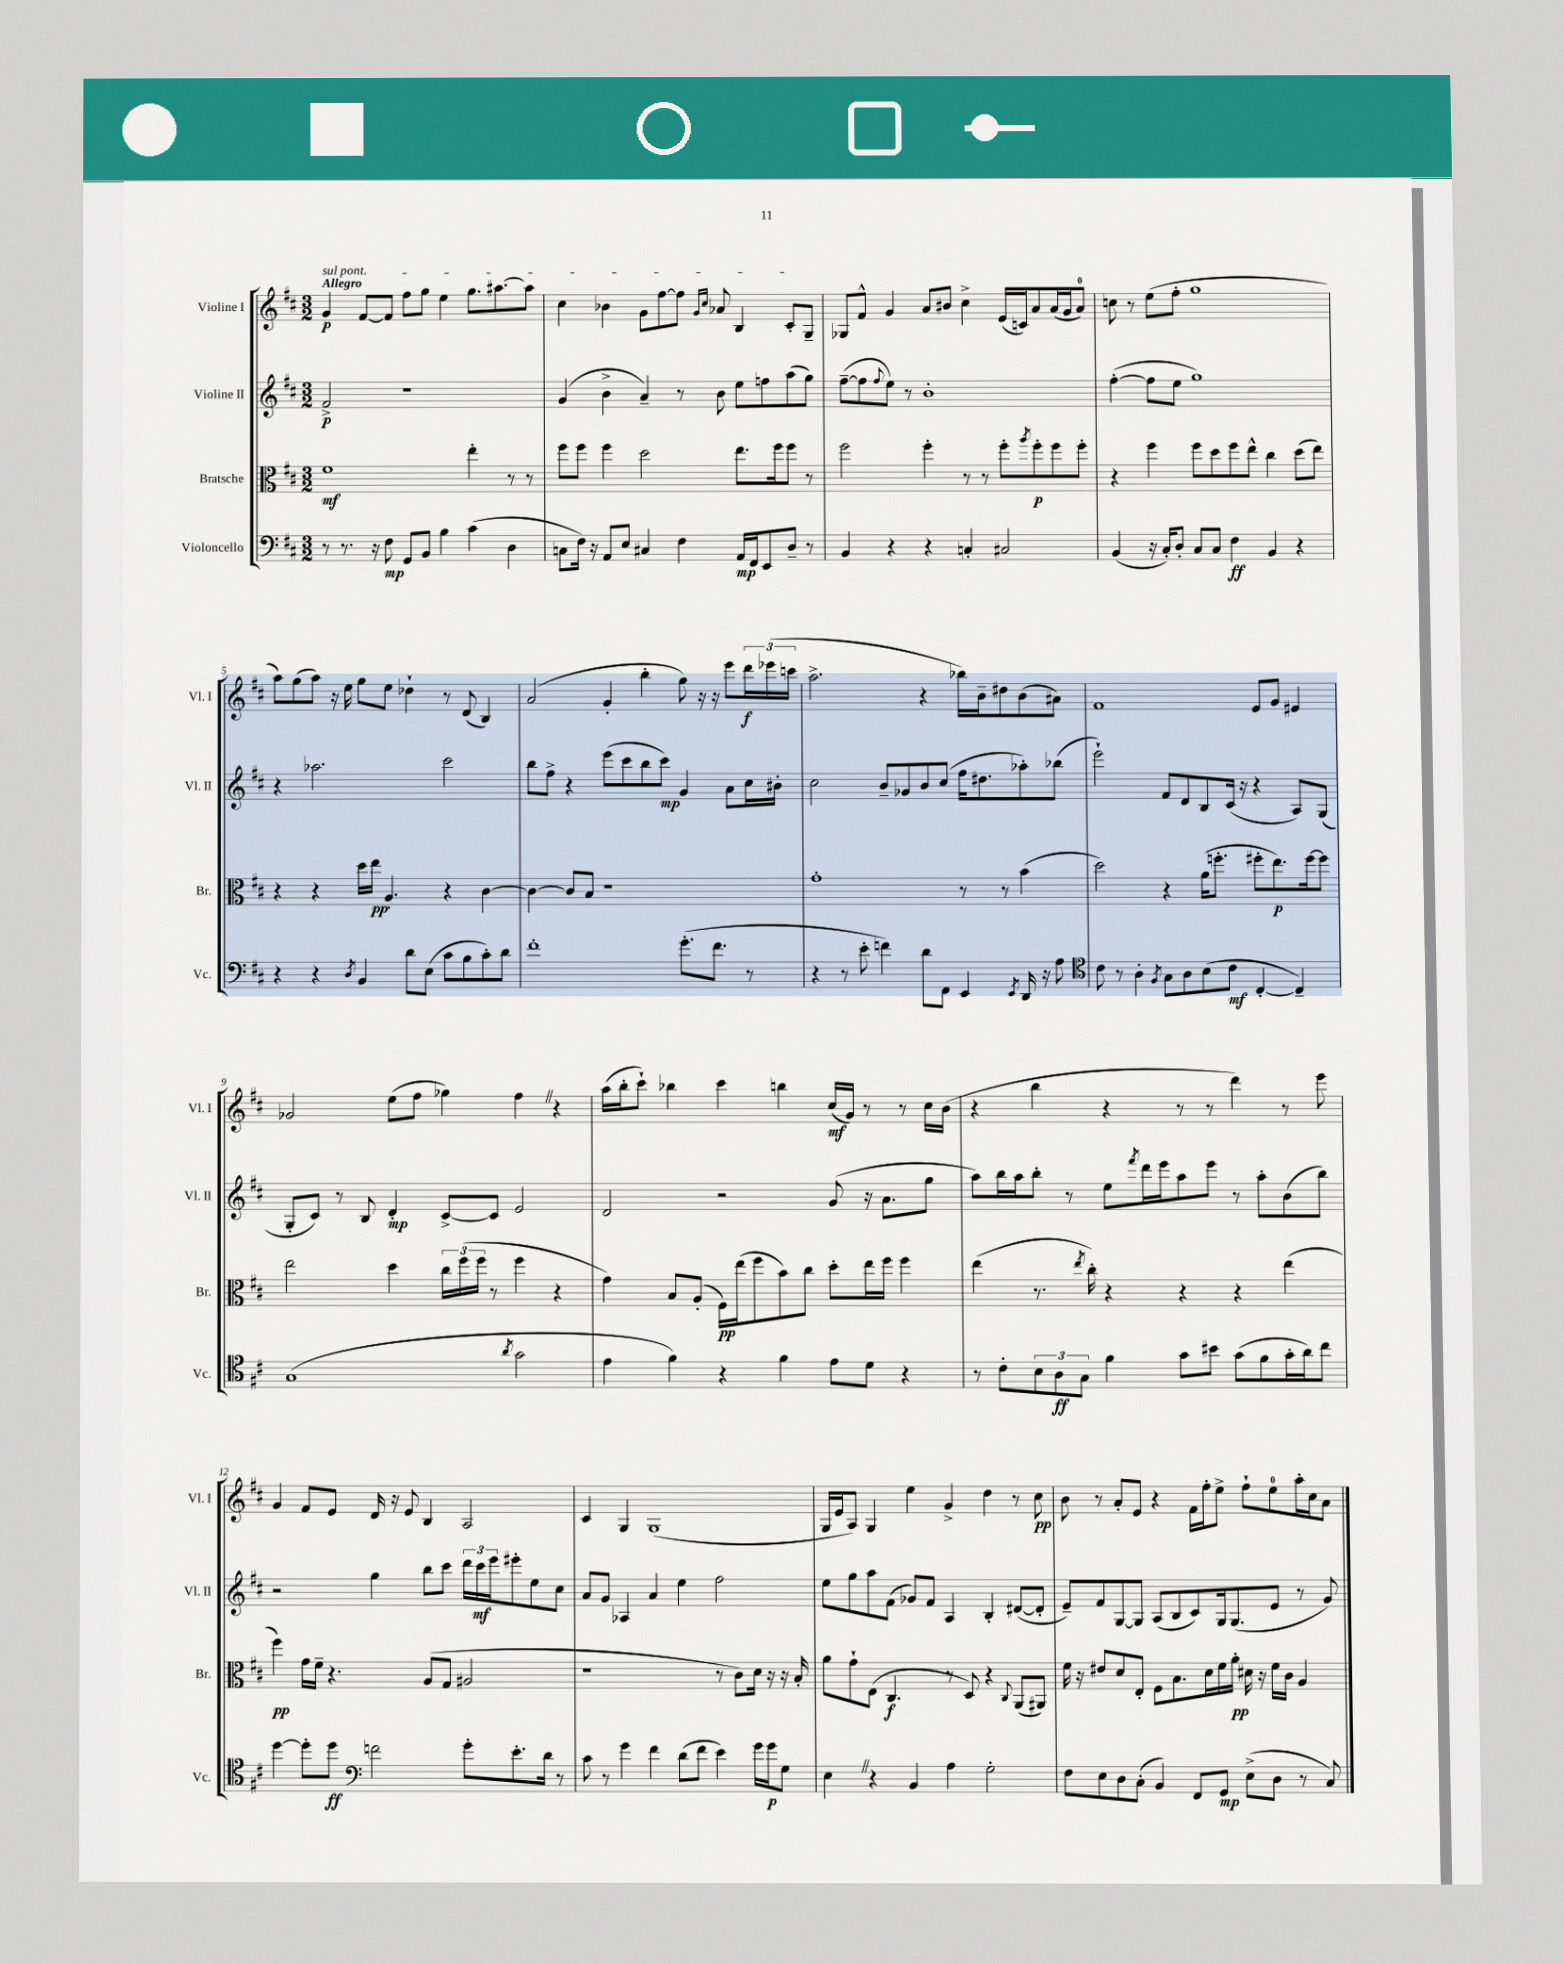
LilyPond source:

<<
\new StaffGroup <<
\new Staff = "s0" \with { instrumentName = "Violine I" shortInstrumentName = "Vl. I" } {
    \clef treble \key d \major \numericTimeSignature \time 3/2 \tempo "Allegro"
    \once \override TextSpanner.bound-details.left.text = \markup { \italic "sul pont." } g'4\p\startTextSpan fis'8~ fis'8 fis''8 g''8 e''4 g''8. ais''8.~ ais''8 |
    cis''4 bes'4 g'8 fis''8~ fis''8 \grace { g'16 cis''16 } aes'8 b4 cis'8-. g8--\stopTextSpan |
    ges8 fis'8-^ g'4 a'8 bis'8 cis''4-> e'16( c'16) a'8 a'16( g'16 a'8-0) |
    c''8 r8 e''8( fis''8-. g''1 |
    a''8) g''8( a''8) r16 e''16 g''8 e''8 des''4-! r8 d'8( b4) |
    a'2( g'4-. b''4-. g''8) r16 r16 e'''8 \tuplet 3/2 { d'''16\f ees'''16( c'''16 } |
    a''2.-> r4 bes''16) b'16-- dis''8 b'8( ais'8) |
    fis'1 e'8 g'8 eis'4 |
    ges'2 e''8( fis''8 ges''4) fis''4 \once \override BreathingSign.text = \markup { \musicglyph "scripts.caesura.straight" } \breathe r4 |
    a''16( b''16-. cis'''8-!) bes''4 cis'''4 b''4 cis''16\mf( g'16) r8 r8 cis''16 b'16( |
    r4 b''4 r4 r8 r8 d'''4) r8 e'''8 |
    g'4 fis'8 e'8 d'16 r16 e'8 b4 a2 |
    cis'4 g4 g1( |
    g16 e'16 a8) g4 e''4 g'4-> d''4 r8 cis''8\pp |
    b'8 r8 a'8-. e'8 r4 fis'16 fis''16-. e''8-> fis''8-! e''8-0 a''16-. cis''16 a'8 \bar "|." |
}
\new Staff = "s1" \with { instrumentName = "Violine II" shortInstrumentName = "Vl. II" } {
    \clef treble \key d \major \numericTimeSignature \time 3/2
    fis'2->\p r1 |
    g'4( b'4-> a'4--) r8 b'8 e''8 f''8 a''8( g''8) |
    fis''8~--( fis''8 \appoggiatura { fis''8 } e''8) r8 b'1-. |
    fis''4~-.( fis''8 e''8 g''1) |
    r4 aes''2. cis'''2 |
    b''8 fis''8-> r4 e'''8( cis'''8 b''8 cis'''8\mp) g'4 a'8 cis''16 bis'16-. |
    cis''2 b'8-- ges'8 b'8 cis''8( fis''16 dis''8. aes''8-.) bes''8( |
    e'''2-!) fis'8 d'8 b8 cis'16( r16 r4 a8) g8( |
    g8-. cis'8) r8 b8 d'4-.\mp cis'8~-> cis'8 e'2 |
    d'2 r2 g'8( r16 a'8. g''8 |
    a''8) b''16 a''16 b''8-. r8 e''8 \acciaccatura { fis'''8 } d'''16 e'''16 a''8 e'''8 r8 a''8-. b'8( b''8) |
    r2 g''4 b''8 cis'''8 \tuplet 3/2 { d'''16 cis'''16\mf e'''16 } eis'''8-. e''8 cis''8 |
    a'8 g'8 aes4 a'4 e''4 fis''2 |
    e''8 g''8 a''8 fis'8( ges'8) fis'8 a4 b4-. dis'8~( dis'8-. |
    e'8--) fis'8 g8~ g8 a8( b8 cis'8) g16 g8.( e'8 r8 g'8) \bar "|." |
}
\new Staff = "s2" \with { instrumentName = "Bratsche" shortInstrumentName = "Br." } {
    \clef alto \key d \major \numericTimeSignature \time 3/2
    fis'1\mf e''4-. r8 r8 |
    fis''8 fis''8 fis''4 d''2 e''8. fis''16 fis''8 r8 |
    fis''2 fis''4-. r8 r8 fis''8-. \acciaccatura { a''8 } fis''8-.\p fis''8 fis''8-. |
    r4 fis''4 fis''8 d''8 fis''8 e''8-^ cis''4 d''8( e''8) |
    r4 r4 d''16 e''16\pp a4.-. r4 cis'4~ |
    cis'4~ cis'8 b8 r1 |
    g'1-. r8 r8 b'4( |
    d''2) r4 a'16( f''8.-. fis''8-. e''8.\p) fis''16~ fis''8 |
    e''2 d''4 \tuplet 3/2 { cis''16 fis''16( fis''16 } r8 fis''4 r4 |
    g'4) b8 a8-.( fis16\pp) e''16( fis''8 b'8) cis''8 d''8-. e''16 fis''16 fis''4 |
    e''4( r8. \acciaccatura { e''8 } cis''16-.) r4 r4 r4 e''4( |
    fis''4\pp) g'16 fis'16-- r4. a8( g8 ais2 |
    r1 r8 cis'8) d'16 r16 r16 b16-. |
    a'8 g'8-! e8( cis4.\f r8 d8) r4 \appoggiatura { cis8 } a,8( ais,8) |
    fis'16 r16 eis'8 d'8 e8-. fis8 b8. d'16 fis'16 a'16-.\pp dis'16 r16 fis'16 cis'16 a4 \bar "|." |
}
\new Staff = "s3" \with { instrumentName = "Violoncello" shortInstrumentName = "Vc." } {
    \clef bass \key d \major \numericTimeSignature \time 3/2
    r8 r8. r16 fis8\mp g,8 b,8 b4 cis'4( d4 |
    c8 fis16) r16 a,8 e8 cis4 fis4 a,16\mp fis,16 e,8 d8-- r8 |
    b,4 r4 r4 c4-. cis2 |
    b,4( r16 cis16-.) d8-. cis8 cis8 fis4\ff b,4 r4 |
    r4 r4 \acciaccatura { d8 } b,4 d'8 e8( cis'8 b8 cis'8-.) d'8 |
    fis'1-. g'8.-.( fis'8. r8 |
    r4 r8 e'8-. f'4) d'8 fis,8 e,4 \acciaccatura { e,8 } d,16 r16 a8 |
    \clef tenor cis'8 r8 a4-. \acciaccatura { fis8 } g8 a8 b8( cis'8\mf cis4~-. cis4--) |
    g1( \acciaccatura { a'8 } g'2 |
    e'4 fis'4) r4 fis'4 e'8 d'8 r4 |
    r8 cis'8-. \tuplet 3/2 { b8 a8\ff g8 } fis'4 g'8 bis'8 g'8( fis'8 g'16-. a'16) cis''8 |
    d''4~ d''8-. d''8\ff \clef bass f'2 g'8-. e'8.-. d'16 r8 |
    cis'8 r8 g'4 fis'4 d'8( fis'8 e'4) g'16 g'16\p g8 |
    e4 \once \override BreathingSign.text = \markup { \musicglyph "scripts.caesura.straight" } \breathe r4 b,4 a4 g2-. |
    fis8 e8 d8 cis8-.( b,4) fis,8 g,8\mp e8->( d8 r8 cis8) \bar "|." |
}
>>
>>
